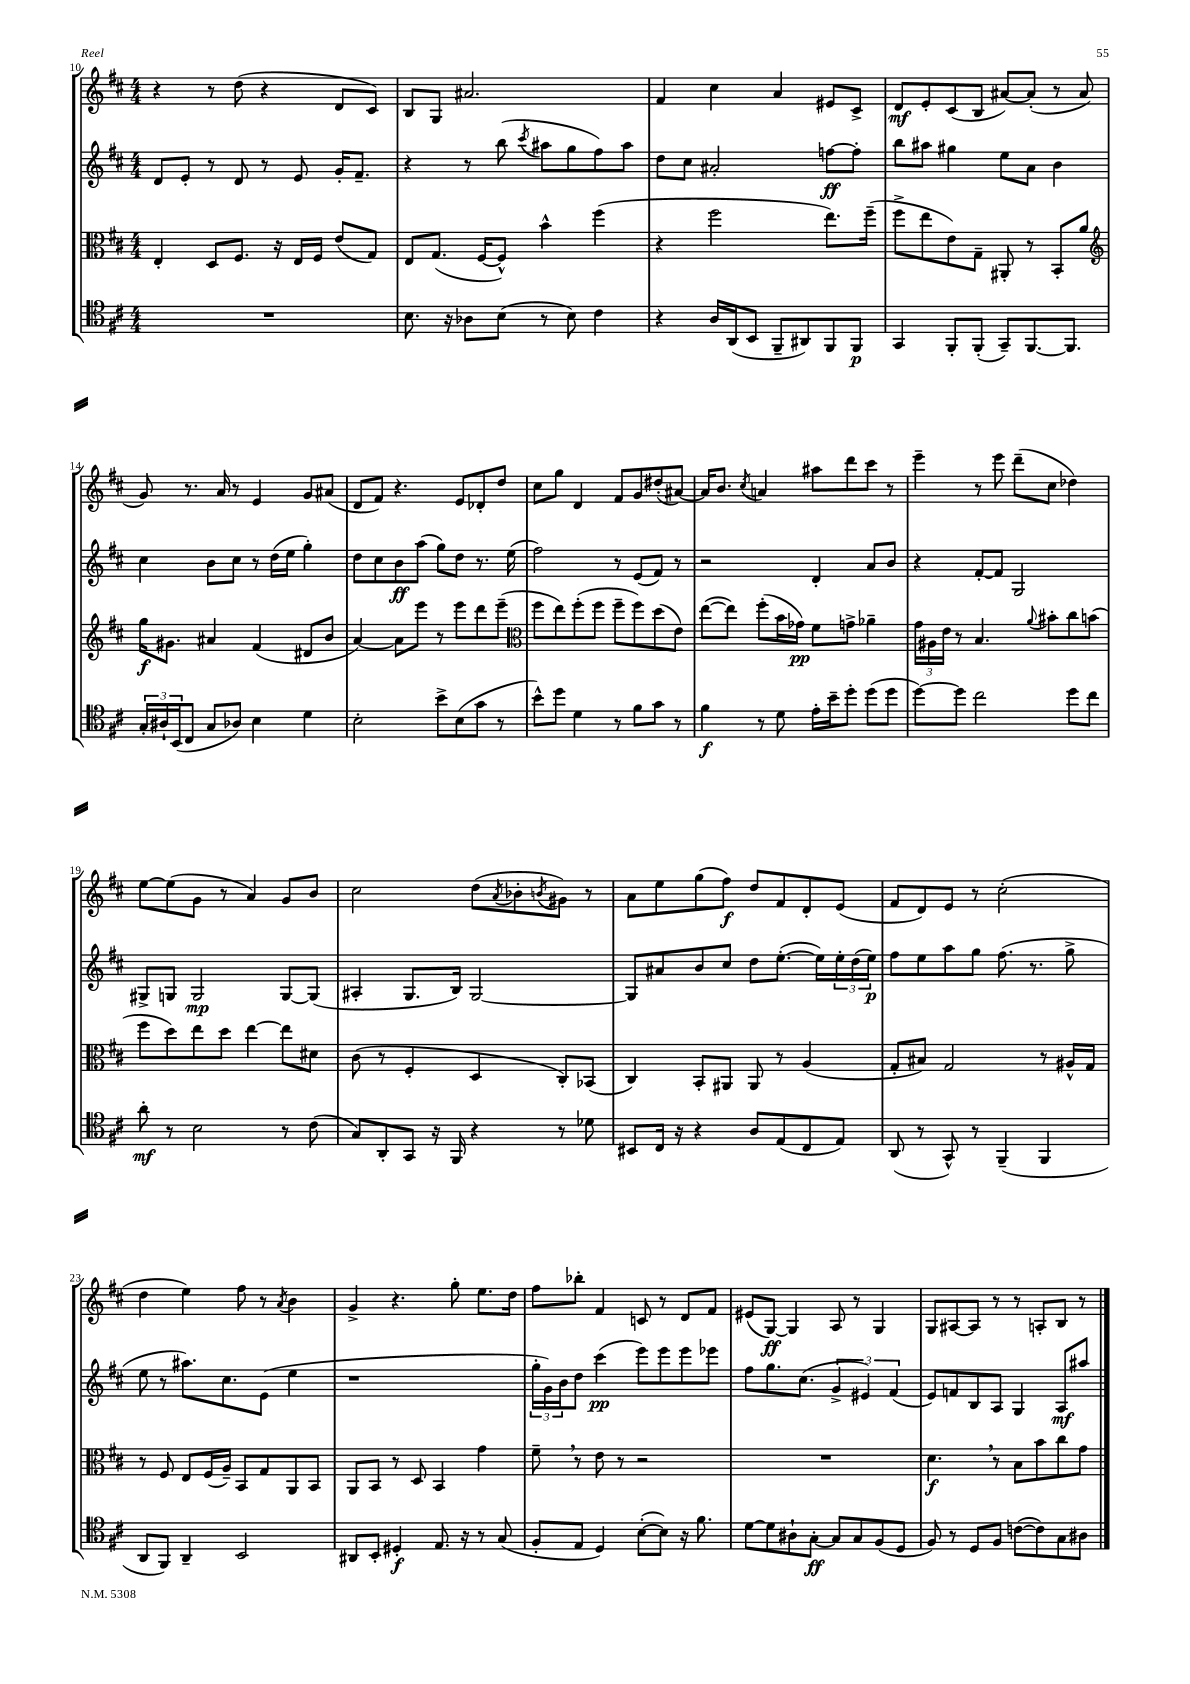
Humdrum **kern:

**kern	**kern	**kern	**kern
*staff4	*staff3	*staff2	*staff1
*clefC4	*clefC3	*clefG2	*clefG2
*k[f#c#]	*k[f#c#]	*k[f#c#]	*k[f#c#]
*M4/4	*M4/4	*M4/4	*M4/4
1r	4E'	8d	4r
.	.	8e'	.
.	8D	8r	8r
.	8.F#	8d	(8dd
.	.	8r	4r
.	16r	.	.
.	16E	8e	.
.	16F#	.	.
.	(8e	16g'	8d
.	.	8.f#~	.
.	8G)	.	8c#)
=	=	=	=
8.B	8E	4r	8B
.	(8.G	.	8G
16r	.	.	.
8A-	.	8r	2.a#
.	[16F#	.	.
(8B	8F#^^])	(8bb	.
.	.	8qccc#	.
8r	4b^^	8aa#	.
8B)	.	8gg	.
4c#	(4ff#	8ff#)	.
.	.	8aa#	.
=	=	=	=
4r	4r	8dd	4f#
.	.	8cc#	.
16A	2ff#	2a#'	4cc#
(16AA	.	.	.
8BB	.	.	.
8FF#~	.	.	4a
8AA#)	.	.	.
8FF#	8.ee)	[8ff	8e#
8FF#	.	8ff']	8c#^
.	(16ff#~	.	.
=	=	=	=
4GG	8ff#^	8bb	8d
.	8ee	8aa#	8e'
8FF#'	8e)	4gg#	(8c#
(8FF#'	8G~	.	8B
8GG~)	8AA#'	8ee	[8a#)
[8.FF#	8r	8a	(8a#']
.	8BB'	4b	8r
8.FF#]	.	.	.
.	8a	.	8a#
=	=	=	=
*	*clefG2	*	*
24G'	16gg	4cc#	8g)
24A#`	.	.	.
.	8.g#	.	.
(24BB	.	.	.
8C#	.	.	8.r
8G	4a#	8b	.
.	.	.	16a
8A-)	.	8cc#	8r
4B	(4f#	8r	4e
.	.	(16dd	.
.	.	16ee	.
4d	8d#	4gg')	8g
.	8b	.	(8a#
=	=	=	=
2B'	[4a)	8dd	8d
.	.	8cc#	8f#)
.	8a]	8b	4.r
.	8eee	(8aa	.
8b^	8r	8gg)	.
(8B	8eee	8dd	8e
8g	8ddd	8.r	8d-'
8r	(8eee~	.	8dd
.	.	(16ee	.
=	=	=	=
*	*clefC3	*	*
8b^^)	8ff#	2ff#)	8cc#
8dd	8ee)	.	8gg
4d	(8ff#'	.	4d
.	8ff#	.	.
8r	8ff#~	8r	8f#
8f#	8ff#)	(8e	8g
8g	(8dd	8f#)	(8dd#'
8r	8e)	8r	[8a#)
=	=	=	=
4f#	([8ee	2r	16a#]
.	.	.	8.b
.	8ee])	.	.
.	.	.	8qcc#
8r	(8ff#'	.	4a
8d	16b	.	.
.	16g-)	.	.
16e'	8f#	4d'	8aa#
16b~	.	.	.
8dd'	8g^	.	8ddd
(8dd	4a-~	8a	8ccc#
8dd	.	8b	8r
=	=	=	=
[8dd)	24g	4r	4eee~
.	24A#	.	.
.	24e	.	.
8dd]	8r	.	.
2cc#	4.B	[8f#'	8r
.	.	8f#]	8eee
.	.	2G	(8ddd~
.	8qqa	.	.
.	8b#'	.	8cc#
8dd	8cc#	.	4dd-)
8cc#	(8b	.	.
=	=	=	=
8a'	8ff#	8G#^	[8ee
8r	8dd)	8G	(8ee]
2B	8ee	2G	8g
.	8dd	.	8r
.	[4ee	.	4a)
8r	8ee]	[8G	8g
(8c#	8d#	(8G]	8b
=	=	=	=
8G)	(8c#	4A#'	2cc#
8AA'	8r	.	.
8GG	4F#'	8.G	.
16r	.	.	.
16FF#	.	16B)	.
4r	4D	[2G	(8dd
.	.	.	8qa
.	.	.	8b-'
.	.	.	8qb
8r	8C#')	.	8g#)
8d-	(8BB-	.	8r
=	=	=	=
8BB#	4C#)	8G]	8a
16C#	.	8a#	8ee
16r	.	.	.
4r	8BB'	8b	(8gg
.	8AA#	8cc#	8ff#)
8A	8AA#	8dd	8dd
(8E	8r	([8.ee'	8f#
8C#	(4A	.	8d'
.	.	16ee])	.
8E)	.	24ee'	(8e
.	.	(24dd	.
.	.	24ee)	.
=	=	=	=
(8AA	8G'	8ff#	8f#
8r	8B#)	8ee	8d)
8GG^^)	2G	8aa	8e
8r	.	8gg	8r
(4FF#~	.	(8.ff#	(2cc#'
.	.	8.r	.
4FF#	8r	.	.
.	16A#^^	8gg^	.
.	16G	.	.
=	=	=	=
8AA	8r	8ee	4dd
8FF#)	8F#	8r	.
4AA~	8E	8.aa#)	4ee)
.	(16F#	.	.
.	16A~)	8.cc#	.
2BB	8BB	.	8ff#
.	8G	(8e	8r
.	.	.	8qa
.	8AA	4ee	4b
.	8BB	.	.
=	=	=	=
8AA#	8AA	1r	4g^
8BB'	8BB	.	.
4D#'	8r	.	4.r
.	8D	.	.
8.E	4BB	.	.
.	.	.	8gg'
16r	.	.	.
8r	4g	.	8.ee
(8G	.	.	.
.	.	.	16dd
=	=	=	=
8F#'	8f#~	24gg'	8ff#
.	.	24g)	.
.	.	24b	.
8E	8r	8dd	8bb-'
4D)	8e	(4ccc#	4f#
.	8r	.	.
([8B'	2r	8eee)	8c
8B])	.	8eee	8r
16r	.	8eee	8d
8.f#	.	.	.
.	.	8eee-	8f#
=	=	=	=
[8d	1r	8ff#	(8e#
8d]	.	8.gg	[8G)
8A#`	.	.	4G]
.	.	(8.cc#	.
[8G'	.	.	.
8G]	.	6g^	8A
8G	.	.	8r
.	.	6e#)	.
(8F#	.	.	4G
.	.	(6f#	.
8D	.	.	.
=	=	=	=
8F#)	4.d	8e)	8G
8r	.	8f	[8A#
8D	.	8B	8A#]
8F#	8r	8A	8r
([8c	8B	4G	8r
8c])	8b	.	8A'
8G	8cc#	8A	8B
8A#	8g	8aa#	8r
==	==	==	==
*-	*-	*-	*-
